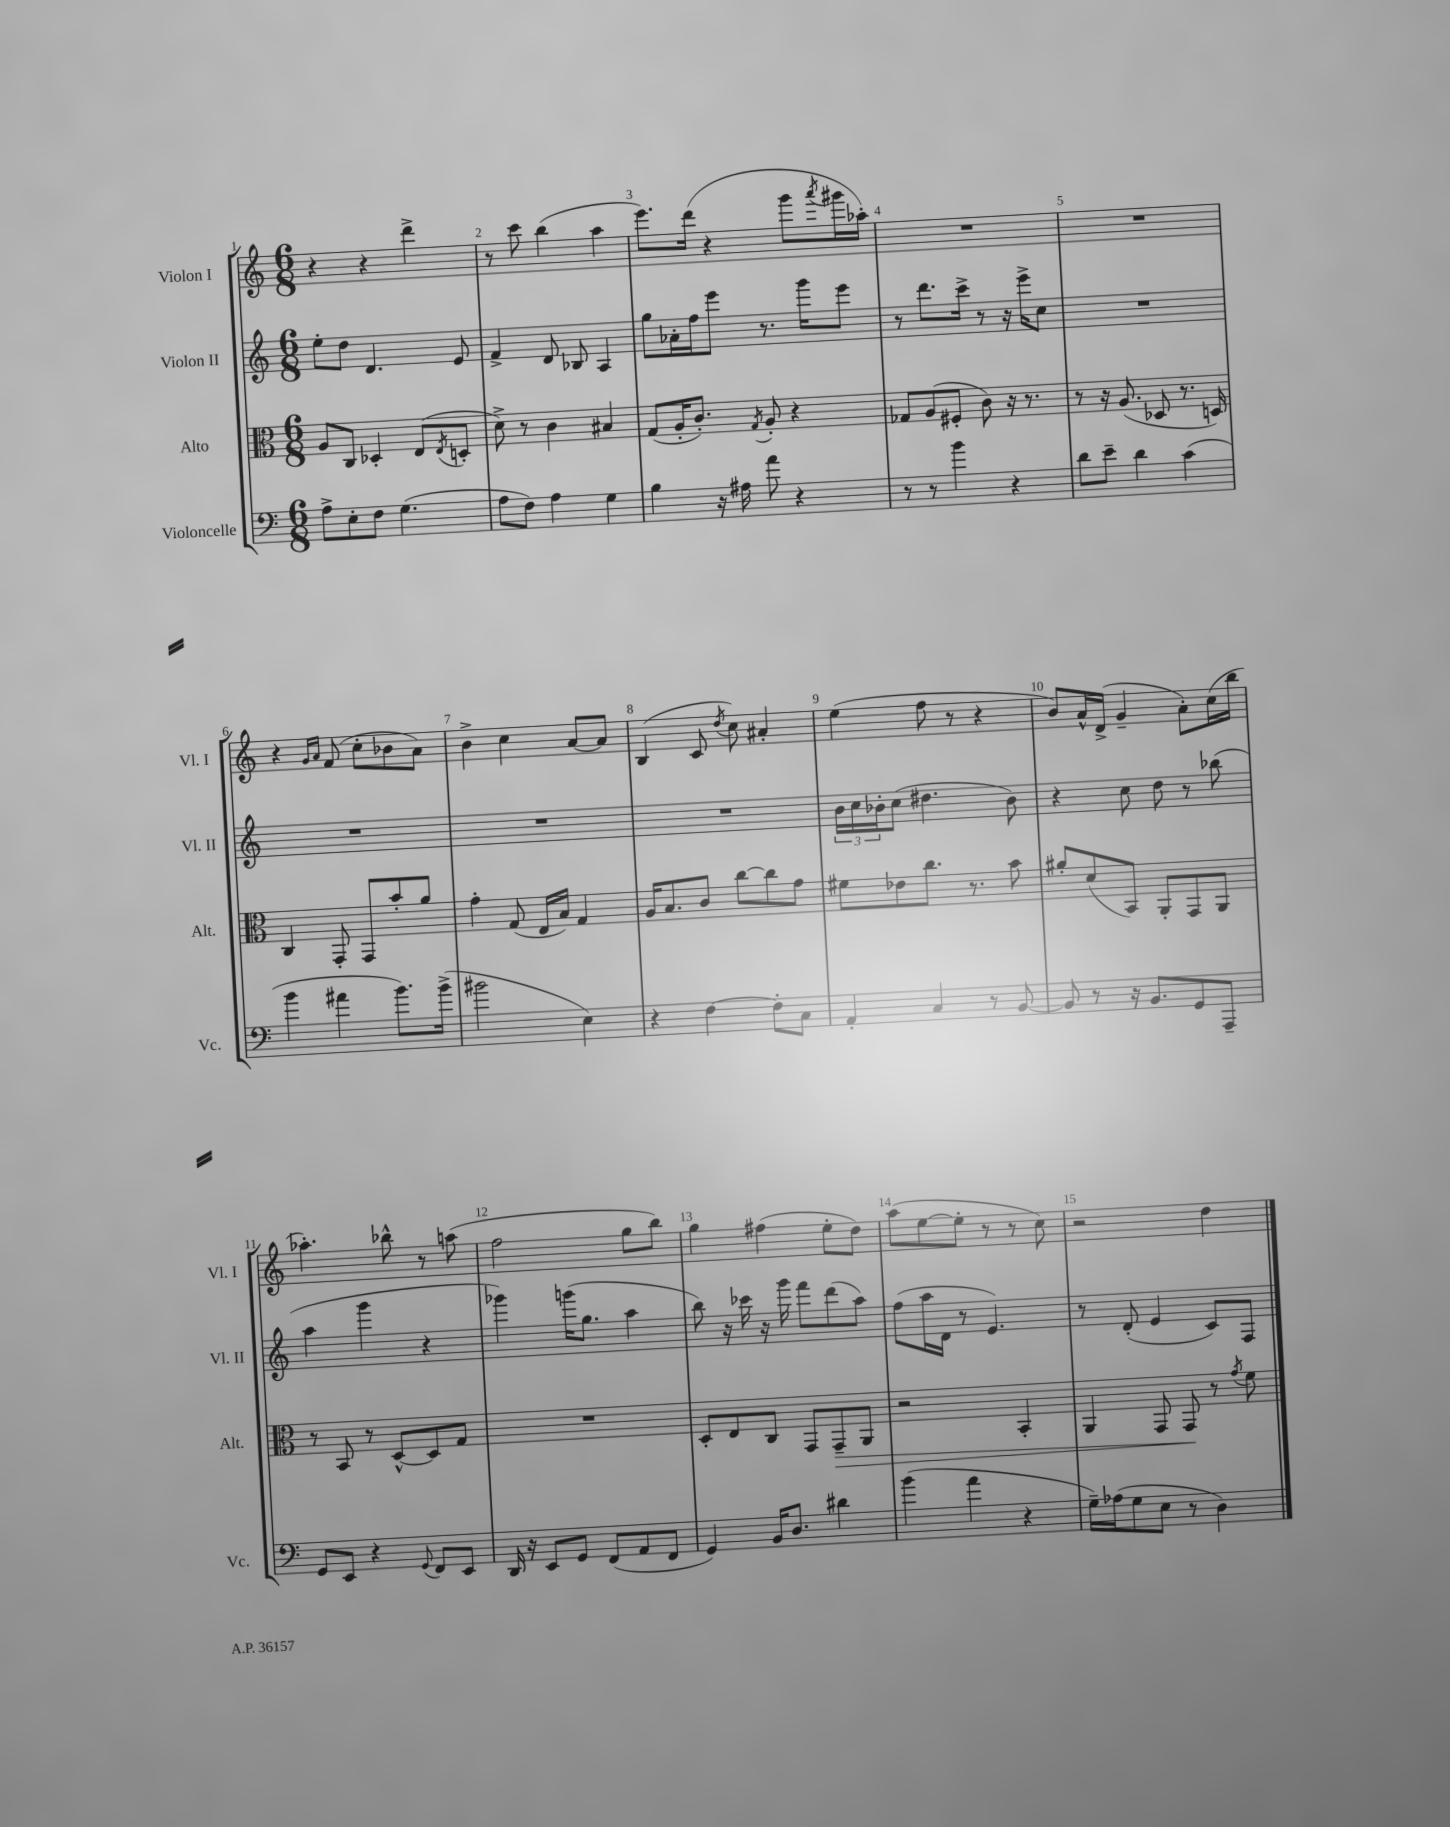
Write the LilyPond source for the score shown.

<<
\new StaffGroup <<
\new Staff = "s0" \with { instrumentName = "Violon I" shortInstrumentName = "Vl. I" } {
    \clef treble \key c \major \numericTimeSignature \time 6/8
    r4 r4 d'''4-> |
    r8 c'''8 b''4( a''4 |
    e'''8.) d'''16( r4 g'''8 \acciaccatura { a'''8 } gis'''16 aes''16-.) |
    R2. |
    R2. |
    r4 \grace { g'16 a'16 } f'8( c''8-. bes'8 a'8) |
    b'4-> c''4 a'8~ a'8 |
    b4( c'8 \acciaccatura { d''8 } c''8) ais'4-. |
    e''4( f''8 r8 r4 |
    b'8) a'16-^ d'16->( g'4-- a'8-.) c''16( b''16 |
    aes''4.-.) bes''8-^ r8 a''8( |
    f''2 g''8 b''8) |
    g''4 fis''4( e''8-. d''8) |
    a''8( e''8~ e''8-. r8 r8 c''8) |
    r2 d''4 \bar "|." |
}
\new Staff = "s1" \with { instrumentName = "Violon II" shortInstrumentName = "Vl. II" } {
    \clef treble \key c \major \numericTimeSignature \time 6/8
    e''8-. d''8 d'4. e'8 |
    f'4-> d'8 bes8 a4 |
    g''8 aes'16-. f''16 e'''8 r8. g'''16 e'''8 |
    r8 d'''8. c'''16-> r8 r16 e'''16-> c''8 |
    R2. |
    R2. |
    R2. |
    R2. |
    \tuplet 3/2 { b'16 c''16 bes'16-. } c''8( dis''4. bes'8) |
    r4 c''8 d''8 r8 bes''8( |
    a''4 g'''4 r4 |
    ges'''4) g'''16( g''8. a''4 |
    b''8) r16 ces'''16 r16 g'''16 f'''8 d'''8( a''8) |
    f''8( a''16 d'16 r8 e'4.) |
    r8 d'8-.( e'4 c'8) f8 \bar "|." |
}
\new Staff = "s2" \with { instrumentName = "Alto" shortInstrumentName = "Alt." } {
    \clef alto \key c \major \numericTimeSignature \time 6/8
    a8 c8 des4-. e8( \acciaccatura { e8 } d8-. |
    d'8->) r8 c'4 bis4 |
    g8( a16-. c'8.-.) \acciaccatura { g8 } a8-. r4 |
    ges8 a8( fis8-. c'8) r16 r8. |
    r8 r16 a8.( des8 r8. d16) |
    c4 g,8-. g,8 b'8-. a'8 |
    g'4-. g8( e16 b16) g4 |
    a16 b8. c'8 c''8~ c''8 g'8 |
    fis'8 ees'8 c''8. r8. b'8 |
    ais'8-. d'8( b,8) a,8-. g,8 a,8 |
    r8 b,8 r8 d8~-^ d8 g8 |
    R2. |
    d8-. e8 c8 g,8 g,8--\> a,8 |
    r2 b,4-. |
    a,4 g,8 g,8\! r8 \acciaccatura { g'8 } f'8 \bar "|." |
}
\new Staff = "s3" \with { instrumentName = "Violoncelle" shortInstrumentName = "Vc." } {
    \clef bass \key c \major \numericTimeSignature \time 6/8
    a8-> e8-. f8 g4.( |
    a8 f8) a4 g4 |
    b4 r16 ais16 a'8 r4 |
    r8 r8 b'4 r4 |
    d'8 e'8-- d'4 c'4( |
    b'4 ais'4 b'8.) b'16->( |
    bis'2 e4) |
    r4 f4~ f8-. c8 |
    a,4-. c4 r8 b,8~ |
    b,8 r8 r16 b,8. g,8 a,,8-- |
    g,8 e,8 r4 \appoggiatura { g,8 } f,8 e,8 |
    d,16 r16 e,8 g,8 f,8( a,8 f,8 |
    g,4) b,16 d8. dis'4 |
    b'4( a'4 r4 |
    g16--) aes16( g8 e8 r8 d4) \bar "|." |
}
>>
>>
\layout { \context { \Score \override BarNumber.break-visibility = ##(#f #t #t) barNumberVisibility = #all-bar-numbers-visible } }
